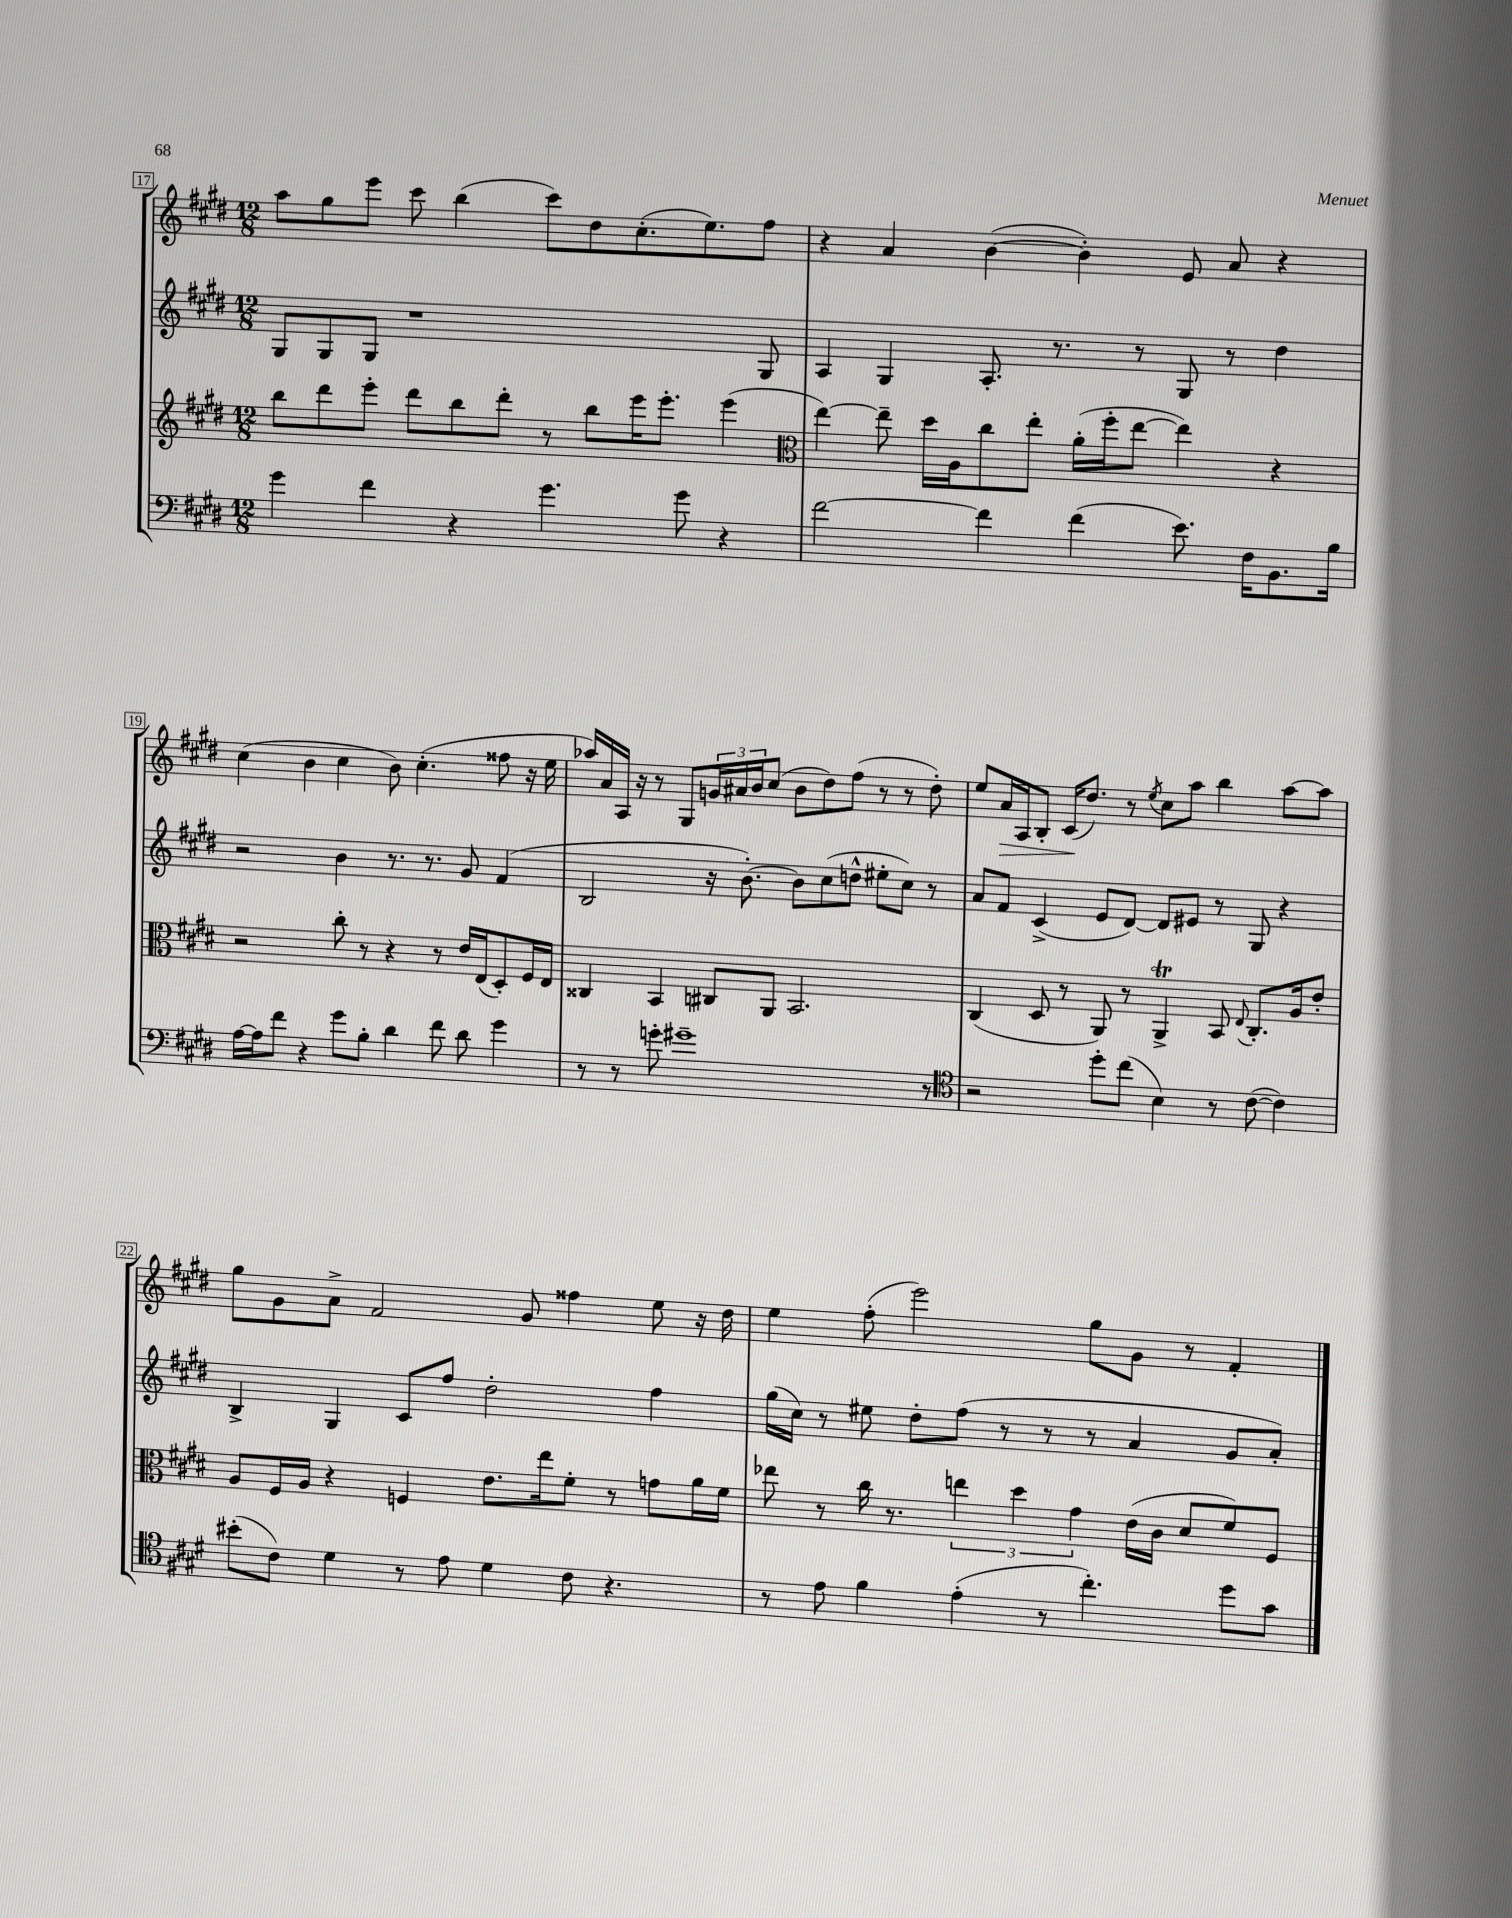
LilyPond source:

<<
\new StaffGroup <<
\new Staff = "s0" {
    \clef treble \key e \major \numericTimeSignature \time 12/8
    a''8 gis''8 e'''8 cis'''8 b''4( cis'''8) dis''8 cis''8.-.( e''8.) fis''8 |
    r4 a'4 b'4~( b'4-.) e'8 a'8 r4 |
    cis''4( b'4 cis''4 b'8) cis''4.-.( fisis''8 r16 e''16 |
    aes''16) a'16 a16 r16 r8 gis8 \tuplet 3/2 { g'16 ais'16 b'16 } cis''8( b'8 dis''8) fis''8( r8 r8 dis''8-.) |
    e''8 a'16\> a16 b8-. cis'16\!( dis''8.) r8 \acciaccatura { e''8 } cis''8 a''8 b''4 a''8~ a''8 |
    gis''8 gis'8 a'8-> fis'2 gis'8 fisis''4 e''8 r16 dis''16 |
    e''4 fis''8-.( e'''2) gis''8 gis'8 r8 fis'4-. \bar "|." |
}
\new Staff = "s1" {
    \clef treble \key e \major \numericTimeSignature \time 12/8
    gis8 gis8 gis8 r1 gis8 |
    a4 gis4 a8.-. r8. r8 gis8 r8 dis''4 |
    r2 b'4 r8. r8. gis'8 fis'4( |
    b2 r16 b'8.~-.) b'8 cis''8( d''8-^ eis''8-. cis''8) r8 |
    a'8 fis'8 cis'4->( e'8 dis'8~) dis'8 eis'8 r8 gis8 r4 |
    b4-> gis4 cis'8 fis''8 dis''2-. fis''4 |
    gis''16( cis''16) r8 eis''8 dis''8-. fis''8( r8 r8 r8 a'4 gis'8 a'8-.) \bar "|." |
}
\new Staff = "s2" {
    \clef treble \key e \major \numericTimeSignature \time 12/8
    b''8 dis'''8 e'''8-. dis'''8 b''8 dis'''8-. r8 b''8 e'''16 e'''8.-. e'''4( |
    \clef alto e''4~) e''8-- dis''16 a16 cis''8 e''8-. a'16-.( fis''16-. e''8~ e''4) r4 |
    r2 cis''8-. r8 r4 r8 e'16 e16( dis8-.) fis16 e16 |
    cisis4 b,4 cis8 a,8 b,2. |
    cis4( dis8 r8 a,8) r8 a,4->\trill b,8 \appoggiatura { e8 } cis8.-. a16 e'8-. |
    a8 fis16 a16 r4 f4 e'8. e''16 fis'8-. r8 g'8 a'16 fis'16 |
    ees''8 r8 cis''16 r8. \tuplet 3/2 { e''4 dis''4 gis'4 } e'16( cis'16 dis'8 fis'8) fis8 \bar "|." |
}
\new Staff = "s3" {
    \clef bass \key e \major \numericTimeSignature \time 12/8
    gis'4 fis'4 r4 gis'4. gis'8 r4 |
    fis'2~ fis'4 fis'4( e'8.) fis16 b,8. b16 |
    a16~ a16 fis'8 r4 gis'8 b8-. dis'4 fis'8 dis'8 gis'4 |
    r8 r8 g'8-. gis'1-- r8 |
    \clef tenor r2 dis''8-. cis''8( b4) r8 cis'8~( cis'4) |
    bis'8-.( cis'8) dis'4 r8 e'8 dis'4 cis'8 r4. |
    r8 e'8 fis'4 e'4-.( r8 cis''4.-.) dis''8 gis'8 \bar "|." |
}
>>
>>
\layout { \context { \Score currentBarNumber = #17 \override BarNumber.stencil = #(make-stencil-boxer 0.1 0.3 ly:text-interface::print) } }
